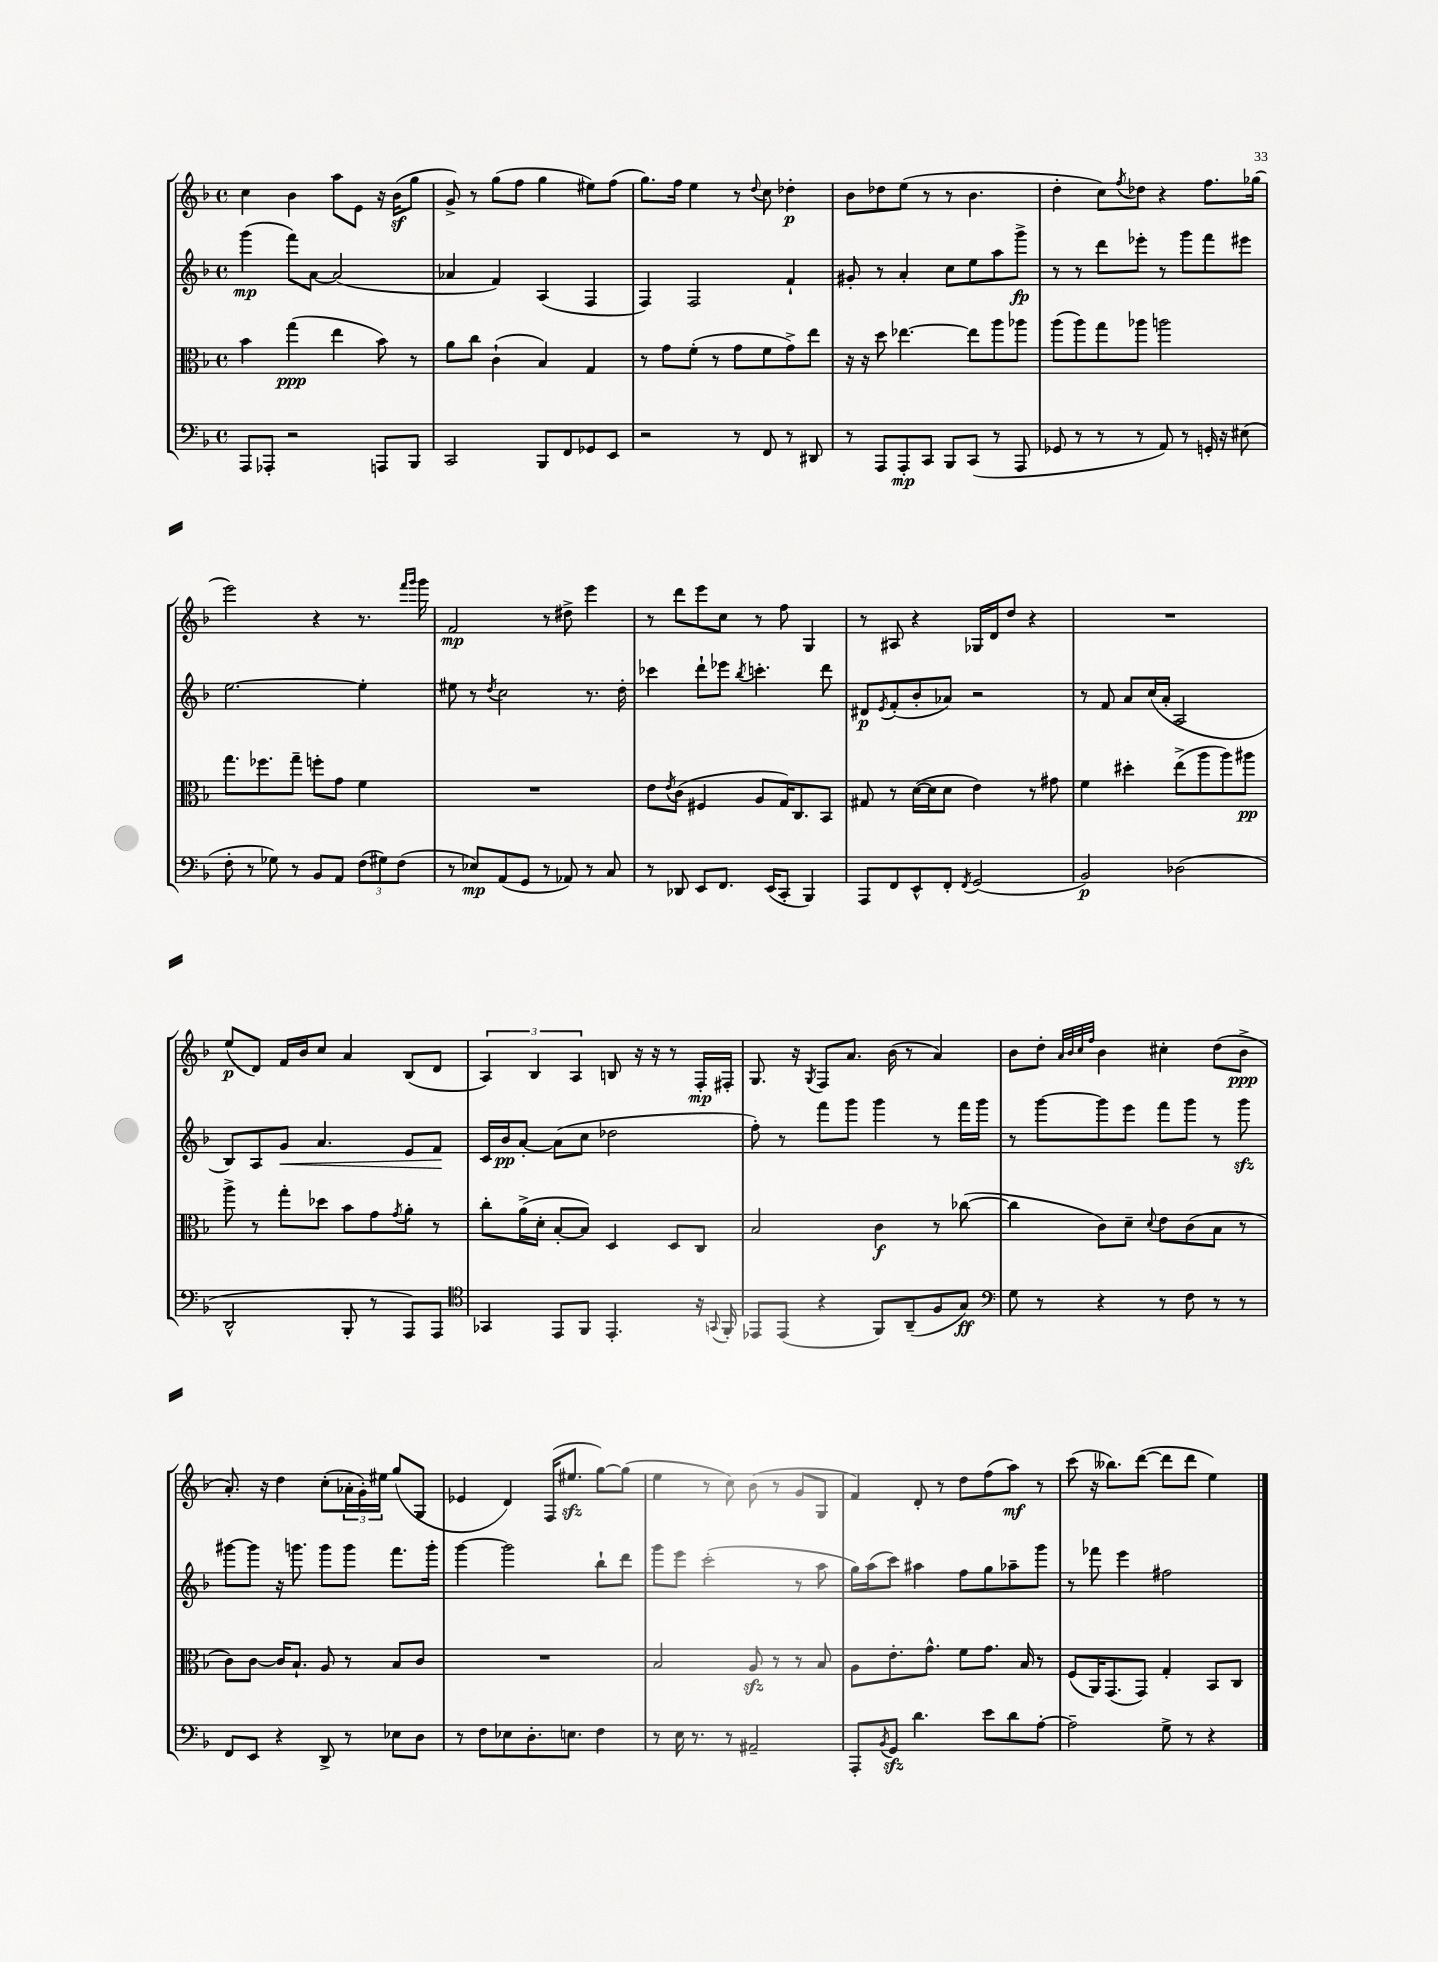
<<
\new StaffGroup <<
\new Staff = "s0" {
    \clef treble \key f \major \defaultTimeSignature \time 4/4
    c''4 bes'4 a''8 e'8 r16 bes'16\sf( g''8 |
    g'8->) r8 g''8( f''8 g''4 eis''8) f''8( |
    g''8.) f''16 e''4 r8 \appoggiatura { d''8 } c''8 des''4-.\p |
    bes'8 des''8 e''8( r8 r8 bes'4. |
    d''4-. c''8) \acciaccatura { f''8 } des''8 r4 f''8. ges''16( |
    e'''2) r4 r8. \grace { f'''16 g'''16 } g'''16 |
    f'2\mp r8 dis''8-> e'''4 |
    r8 d'''8 e'''8 c''8 r8 f''8 g4 |
    r8 ais8 r4 ges16 d'16 d''8 r4 |
    R1 |
    e''8\p( d'8) f'16 bes'16 c''8 a'4 bes8( d'8 |
    \tuplet 3/2 { a4) bes4 a4 } b8 r16 r16 r8 f16-.\mp fis16-. |
    g8. r16 \acciaccatura { g8 } f8 a'8. bes'16( r8 a'4) |
    bes'8 d''8-. \grace { a'32 bes'32 c''32 f''32 } bes'4 cis''4-. d''8( bes'8->\ppp |
    a'8.-.) r16 d''4 c''8-.( \tuplet 3/2 { aes'16-. g'16-.) eis''16 } g''8( g8 |
    ees'4 d'4) f16( eis''8.\sfz g''8~) g''8( |
    e''4 r8 c''8) bes'8( r8 g'8 g8 |
    f'4) d'8-. r8 d''8 f''8( a''8\mf) r8 |
    c'''8( r16 beses''8.) d'''8~( d'''8 d'''8 e''4) \bar "|." |
}
\new Staff = "s1" {
    \clef treble \key f \major \defaultTimeSignature \time 4/4
    g'''4\mp( f'''8) a'8~ a'2( |
    aes'4 f'4) a4( f4 |
    f4) f2 f'4-! |
    gis'8-. r8 a'4-. c''8 e''8 a''8 g'''8->\fp |
    r8 r8 d'''8 ees'''8-. r8 g'''8 f'''8 eis'''8 |
    e''2.~ e''4-. |
    eis''8 r8 \acciaccatura { d''8 } c''2 r8. d''16-. |
    ces'''4 d'''8-! ees'''8 \acciaccatura { bes''8 } c'''4.-. d'''8 |
    dis'8\p \acciaccatura { e'8 } f'8-.( bes'8-. aes'8) r2 |
    r8 f'8 a'8 c''16( a'16-. a2 |
    bes8) a8 g'8\< a'4. e'8 f'8\! |
    c'16 bes'16\pp a'8~-. a'8( c''8 des''2 |
    f''8-.) r8 f'''8 g'''8 g'''4 r8 f'''16 g'''16 |
    r8 g'''8~ g'''8 e'''8 f'''8 g'''8 r8 g'''8\sfz |
    gis'''8~ gis'''8 r16 g'''8. g'''8 g'''8 f'''8. g'''16-. |
    g'''4~ g'''2 bes''8-! d'''8 |
    g'''8 e'''8 c'''2-.( r8 a''8 |
    g''16) a''16( c'''8) ais''4 f''8 g''8 aes''8-- g'''8 |
    r8 fes'''8 e'''4 fis''2 \bar "|." |
}
\new Staff = "s2" {
    \clef alto \key f \major \defaultTimeSignature \time 4/4
    bes'4 g''4\ppp( e''4 bes'8) r8 |
    a'8 c''8 c'4-!( bes4) g4 |
    r8 g'8 f'8-.( r8 g'8 f'8 g'8->) e''8 |
    r16 r16 d''8 ees''4.~ ees''8 a''8 aes''8 |
    a''8( a''8) g''8 aes''8 a''2 |
    g''8. fes''8. g''8-- f''8-. g'8 f'4 |
    R1 |
    e'8 \acciaccatura { e'8 } c'8( fis4 a8 g16) c8. bes,8 |
    gis8 r8 d'16~( d'16 d'8 e'4) r8 gis'8 |
    f'4 dis''4-. e''8->( a''8 a''8) ais''8\pp |
    a''8-> r8 g''8-. des''8 bes'8 g'8 \acciaccatura { g'8 } a'8-. r8 |
    c''8-. a'16->( d'16-. bes8~-. bes8) d4 d8 c8 |
    bes2 c'4\f r8 ces''8~( |
    ces''4 c'8) d'8-- \appoggiatura { d'8 } e'8 c'8( bes8 r8 |
    c'8) c'8~ c'16 bes8.-! a8 r8 bes8 c'8 |
    R1 |
    bes2 a8\sfz r8 r8 bes8 |
    a8 e'8.-. g'8.-^ f'8 g'8. bes16 r8 |
    f8( a,16) g,8.( g,8) g4-. bes,8 c8 \bar "|." |
}
\new Staff = "s3" {
    \clef bass \key f \major \defaultTimeSignature \time 4/4
    a,,8 aes,,8-. r2 a,,8 bes,,8 |
    c,2 bes,,8 f,8 ges,8 e,8 |
    r2 r8 f,8 r8 dis,8 |
    r8 a,,8 a,,8-.\mp c,8 bes,,8 c,8( r8 a,,8 |
    ges,8 r8 r8 r8 a,8) r8 g,16-. r16 eis8( |
    f8-. r8 ges8) r8 bes,8 a,8 \tuplet 3/2 { f8( gis8) f8( } |
    r8 ees8\mp) a,8( g,8 r8 aes,8) r8 c8 |
    r8 des,8 e,8 f,8. e,16( c,8-. bes,,4) |
    a,,8 f,8 e,8-^ f,8-. \acciaccatura { f,8 } g,2( |
    bes,2\p) des2( |
    d,2-^ bes,,8-. r8 a,,8) a,,8 |
    \clef tenor ges,4 e,8 f,8 e,4.-. r16 \appoggiatura { g,8 } f,16-. |
    ees,8 ees,8( r4 f,8) a,8--( f8 g8\ff) |
    \clef bass g8 r8 r4 r8 f8 r8 r8 |
    f,8 e,8 r4 d,8-> r8 ees8 d8 |
    r8 f8 ees8 d8.-. e8. f4 |
    r8 e16 r8. r8 ais,2-- |
    a,,8-. \acciaccatura { bes,8 } g,8\sfz d'4. e'8 d'8 a8~-. |
    a2-- g8-> r8 r4 \bar "|." |
}
>>
>>
\layout { \context { \Score \remove "Bar_number_engraver" } }
